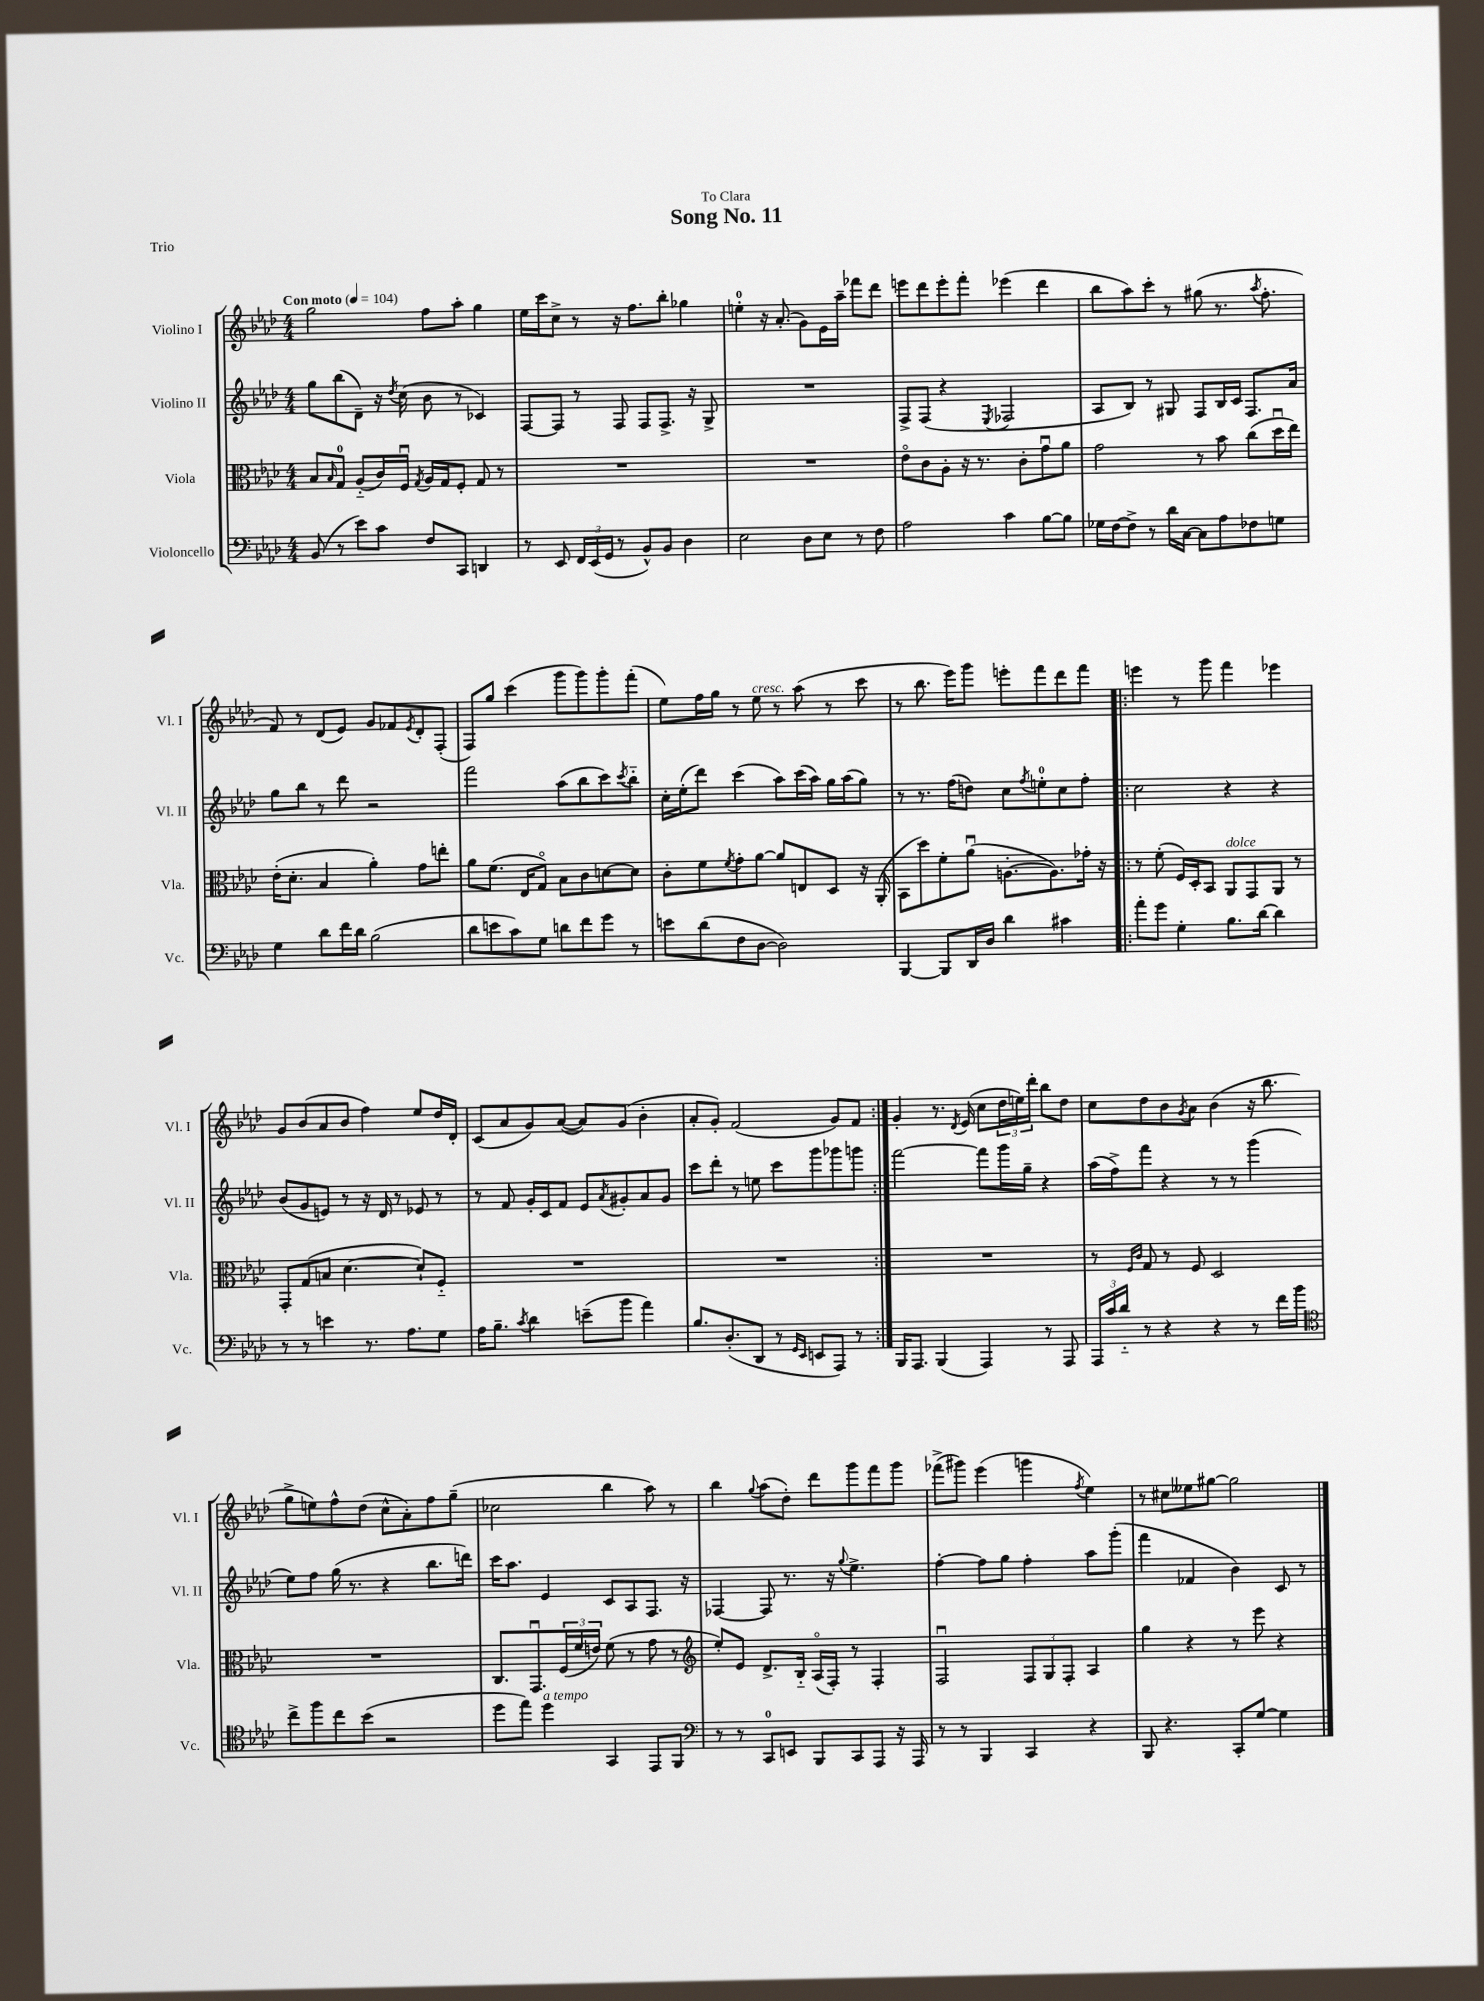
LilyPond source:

\header { title = "Song No. 11" dedication = "To Clara" piece = "Trio" }
<<
\new StaffGroup <<
\new Staff = "s0" \with { instrumentName = "Violino I" shortInstrumentName = "Vl. I" } {
    \clef treble \key aes \major \numericTimeSignature \time 4/4 \tempo "Con moto" 4 = 104
    g''2 f''8 aes''8-. g''4 |
    ees''16 c'''16 c''8-> r8 r16 f''8. bes''8-. ges''4 |
    e''4-0-. r16 aes'8.-.( g'8) ees'16 aes''16-- fes'''8 des'''8 |
    e'''8 des'''8 e'''8-. f'''8-. ees'''4( des'''4 |
    bes''8 aes''8) c'''8-. r8 gis''8( r8. \acciaccatura { aes''8 } f''8.-. |
    f'8) r8 des'8( ees'8) g'8 fes'8 \acciaccatura { ees'8 } des'8-. f8-.( |
    f8) g''8 c'''4( g'''8 g'''8) g'''8-. f'''8-.( |
    ees''8) f''16 g''16 r8 ees''8^\markup { \italic "cresc." } r8 aes''8( r8 c'''8 |
    r8 bes''8. ees'''16) g'''8 e'''8-. f'''8 des'''8 f'''8 |
    \repeat volta 2 { e'''4 r8 g'''8 f'''4 ees'''4 |
    g'8 bes'8( aes'8 bes'8 f''4) ees''8 des''16 des'16-. |
    c'8( aes'8 g'8) aes'8~( aes'8) g'8( bes'4-. |
    aes'8-. g'8-.) f'2( g'8) f'8 | }
    g'4-. r8. \acciaccatura { des'8 } ees'16( c''8 \tuplet 3/2 { des''16 e''16) des'''16-. } bes''8 des''8 |
    c''8 des''8 bes'8 \acciaccatura { g'8 } aes'8 bes'4( r16 bes''8. |
    g''8-> e''8) f''8-^ des''8( c''8-^ aes'8-.) f''8 g''8--( |
    ces''2 bes''4 aes''8) r8 |
    bes''4 \appoggiatura { g''8 } aes''8( des''8-.) des'''8 g'''8 f'''8 g'''8 |
    fes'''8->( gis'''8) ees'''4( g'''4 \acciaccatura { f''8 } ees''4) |
    r8 cis''8 eeses''8 gis''8~ gis''2 \bar "|." |
}
\new Staff = "s1" \with { instrumentName = "Violino II" shortInstrumentName = "Vl. II" } {
    \clef treble \key aes \major \numericTimeSignature \time 4/4
    g''8 bes''8( des'8--) r16 \acciaccatura { des''8 } c''16( bes'8 r8 ces'4) |
    f8~ f8 r8 f8 f8 f8.-> r16 g8-> |
    R1 |
    f8-> f8( r4 \acciaccatura { ees8 } fes2 |
    aes8 bes8) r8 gis8 f8 bes16 c'16 f8. aes'16 |
    g''8 bes''8 r8 des'''8 r2 |
    f'''2 aes''8( bes''8 c'''8) \acciaccatura { c'''8 } bes''8-_ |
    c''16-. ees''16-.( des'''8) c'''4( aes''8) c'''16( aes''16) g''16 aes''16( g''8) |
    r8 r8. f''16( d''8) c''8 \acciaccatura { f''8 } e''8-0-. c''8 f''8-. |
    \repeat volta 2 { c''2 r4 r4 |
    bes'8( g'8 e'8) r8 r16 des'16 r8 ees'8 r8 |
    r8 f'8 g'16-. c'16 f'8 ees'8 \acciaccatura { aes'8 } gis'8-. aes'8 gis'8 |
    c'''8 des'''8-. r8 e''8 c'''8 g'''8 ges'''8 g'''8 | }
    f'''2~ f'''8 g'''16 g''16-- r4 |
    aes''16( f''16->) f'''8 r4 r8 r8 g'''4( |
    ees''8) f''8 g''16( r8. r4 bes''8. d'''16) |
    c'''16 aes''8. ees'4 c'8 aes8 f8. r16 |
    fes4~ fes8 r8. r16 \appoggiatura { g''8 } ees''4.-> |
    f''4~-. f''8 g''8 f''4-. aes''8 g'''8-.( |
    f'''4 fes'4 bes'4) c'8 r8 \bar "|." |
}
\new Staff = "s2" \with { instrumentName = "Viola" shortInstrumentName = "Vla." } {
    \clef alto \key aes \major \numericTimeSignature \time 4/4
    bes8 \grace { bes16 } g8-0 aes8-_( c'16) f16\downbow \acciaccatura { g8 } aes16 g16 f8-. g8 r8 |
    R1 |
    R1 |
    ees'8\flageolet c'8 aes8-. r16 r8. c'8-. g'8\downbow aes'8 |
    g'2 r8 bes'8 c''8( des''16\downbow ees''16) |
    ees'16-.( des'8.-. bes4 aes'4-.) g'8 e''8-. |
    aes'8 f'8.( ees16 g8\flageolet) bes8 c'8 d'8~ d'8 |
    c'8-. f'8 \acciaccatura { f'8 } g'8-. aes'8~ aes'8 e8 des8 r16 aes,16-.( |
    bes,8 des''8) f'8-. aes'8\downbow( a8.~-. a8.) ges'16-. r16 |
    \repeat volta 2 { r8 f'8-.( f16) des16-. bes,8 aes,8^\markup { \italic "dolce" } g,8 aes,8 r8 |
    g,8-. g8( b8 des'4.~ des'8-!) f8-_ |
    R1 |
    R1 | }
    R1 |
    r8 \grace { f16 c'16 } g8 r8 f8 des2 |
    R1 |
    c8. g,8.\downbow \tuplet 3/2 { f16( f'16 e'16) } f'8( r8 g'8 r8 |
    \clef treble ees''8-.) ees'8 des'8.-> bes16-_ aes16\flageolet( f16-.) r8 f4-. |
    f2\downbow \tuplet 3/2 { f8 g8 f8-. } aes4 |
    g''4 r4 r8 ees'''8 r4 \bar "|." |
}
\new Staff = "s3" \with { instrumentName = "Violoncello" shortInstrumentName = "Vc." } {
    \clef bass \key aes \major \numericTimeSignature \time 4/4
    bes,8( r8 ees'8) c'8 f8 c,8 d,4 |
    r8 ees,8 \tuplet 3/2 { f,16 ees,16( g,16 } r8 bes,8-^) bes,8 des4 |
    ees2 des8 ees8 r8 f8 |
    aes2 c'4 bes8~ bes8 |
    ges16 f16~ f8-> r8 des'16 c16~ c8 aes8 fes8 g8 |
    g4 des'8 f'16 des'16 bes2( |
    des'8 e'8 c'8) g8 d'8 f'8 g'8 r8 |
    e'8 des'8( f8 des8~ des2) |
    bes,,4~ bes,,8 des,16 des16 des'4 cis'4 |
    \repeat volta 2 { aes'8-. g'8 g4-. bes8. des'16~ des'4 |
    r8 r8 e'4 r8. aes8. g8 |
    aes16 bes8.-- \acciaccatura { c'8 } des'4 e'8--( bes'8 aes'4) |
    bes8. des8.-.( des,8 r8 \grace { g,16 ees,16 } e,8 aes,,8) r8 | }
    bes,,16 aes,,8. bes,,4( aes,,4) r8 aes,,8 |
    \tuplet 3/2 { aes,,16 c'16 des'16-_ } r8 r4 r4 r8 f'16 bes'16 |
    \clef tenor c''8-> f''8 c''8 bes'8( r2 |
    des''8 ees''8) des''4^\markup { \italic "a tempo" } g,4 ees,8 f,8 |
    \clef bass r8 r8 c,8-0 e,8 bes,,8 c,8 aes,,8 r16 aes,,16 |
    r8 r8 bes,,4 c,4 r4 |
    bes,,8 r4. c,8-. g8~ g4 \bar "|." |
}
>>
>>
\layout { \context { \Score \remove "Bar_number_engraver" } }
